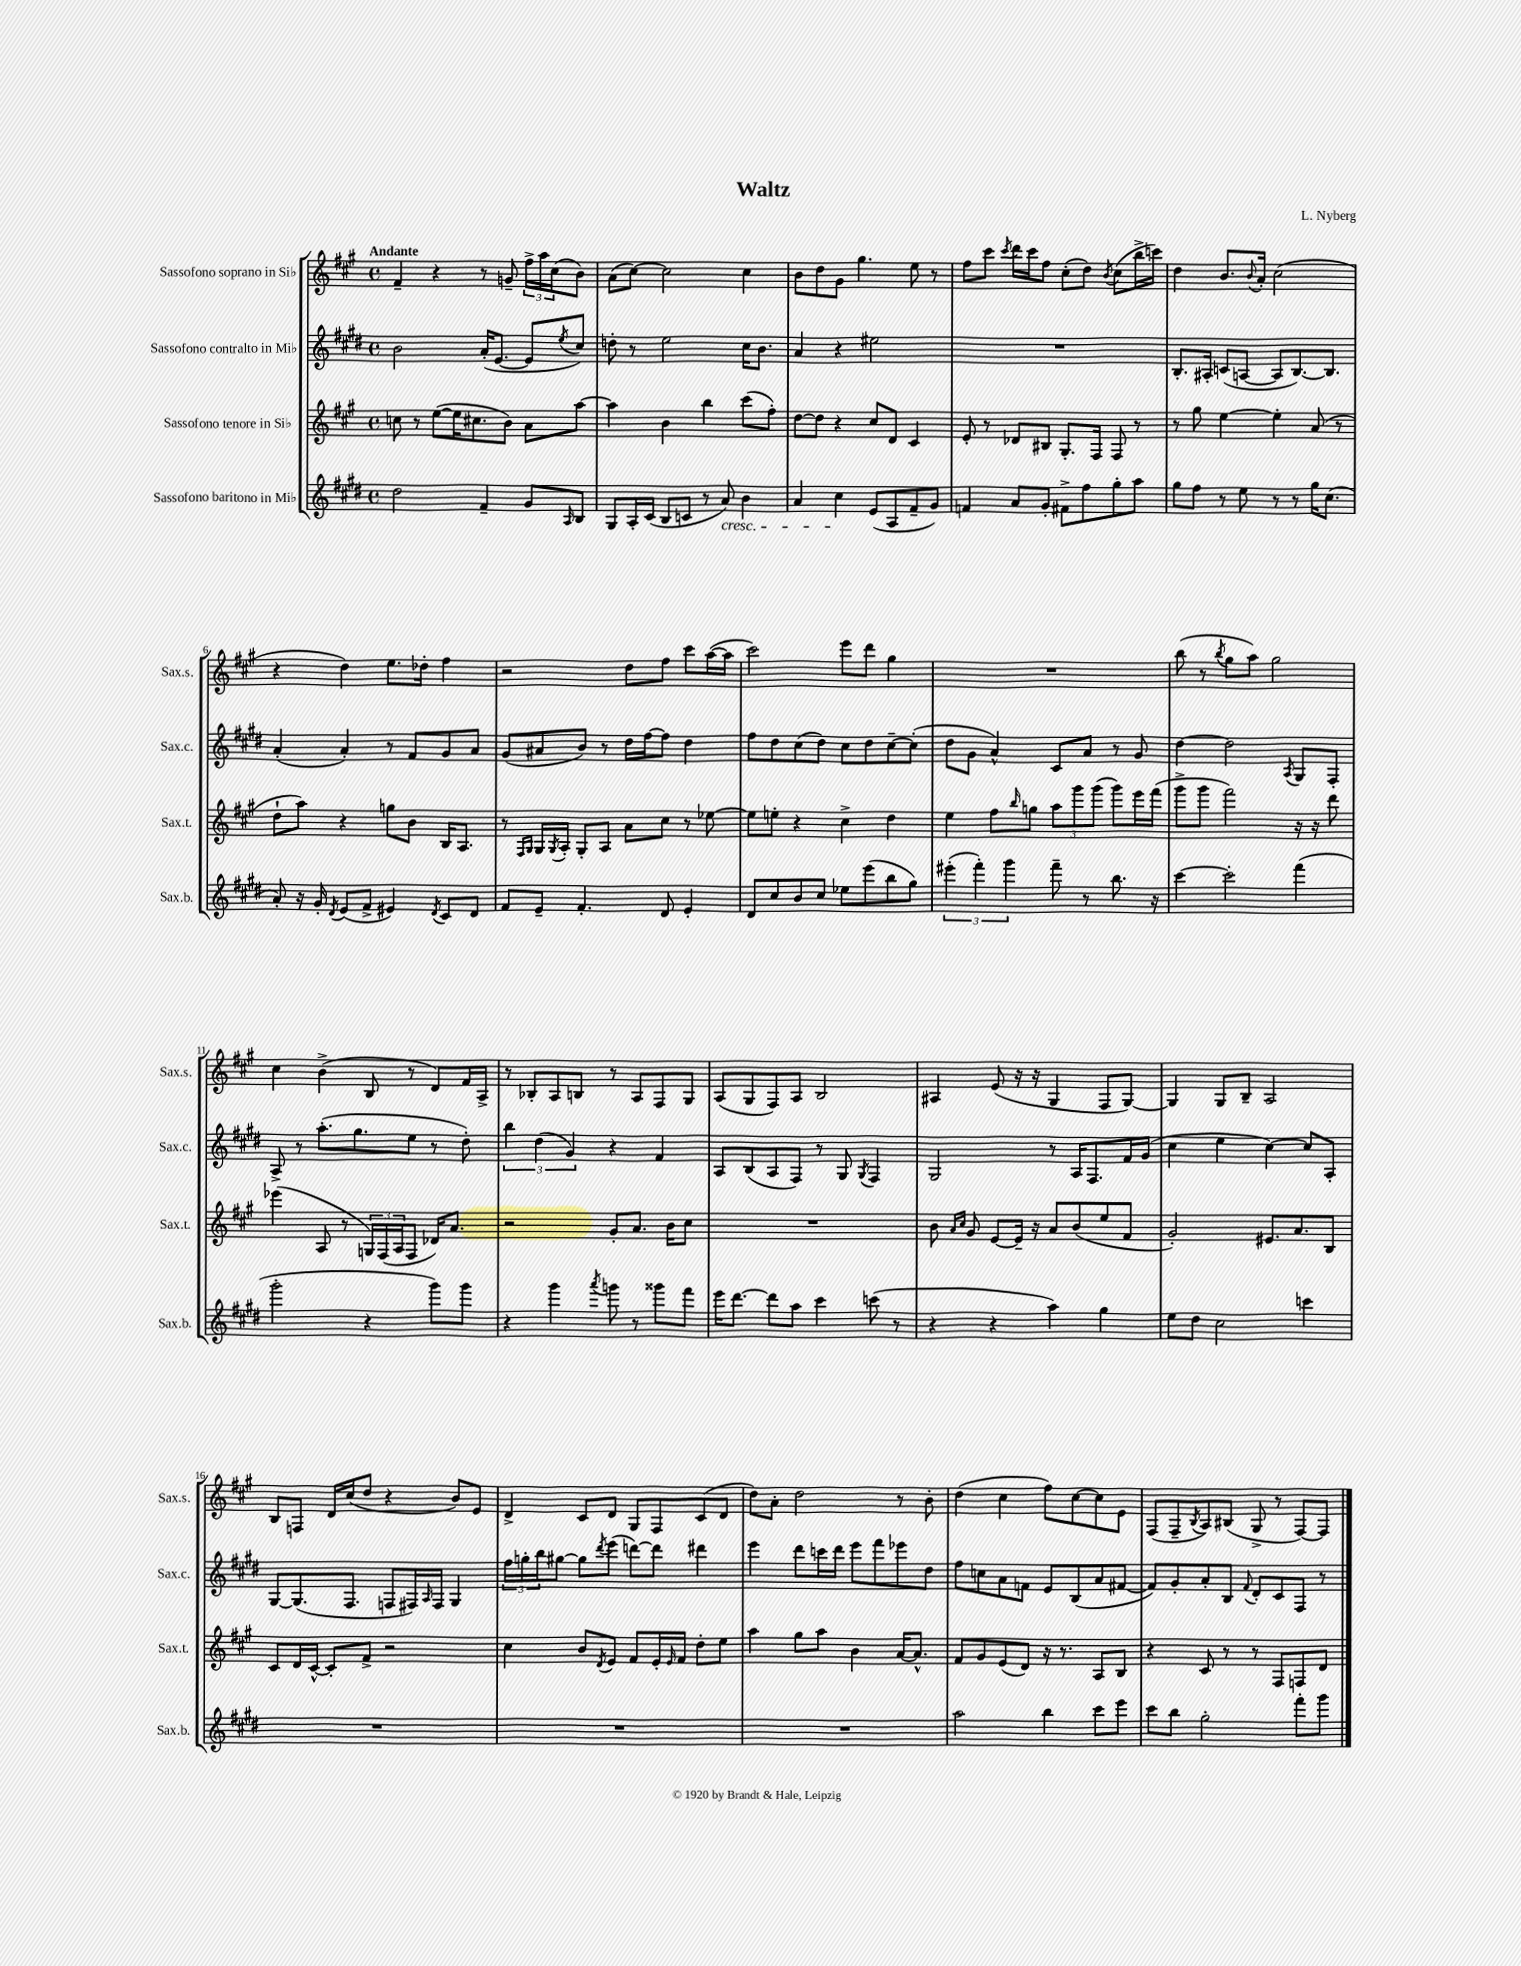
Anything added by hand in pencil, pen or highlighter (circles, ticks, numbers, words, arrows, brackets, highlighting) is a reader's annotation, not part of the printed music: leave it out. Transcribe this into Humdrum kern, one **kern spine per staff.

**kern	**kern	**kern	**kern
*staff4	*staff3	*staff2	*staff1
*clefG2	*clefG2	*clefG2	*clefG2
*k[f#c#g#d#]	*k[f#c#g#]	*k[f#c#g#d#]	*k[f#c#g#]
*M4/4	*M4/4	*M4/4	*M4/4
*met(c)	*met(c)	*met(c)	*met(c)
2dd#	8cc	2b	4f#~
.	8r	.	.
.	([8ee	.	4r
.	16ee]	.	.
.	8.cc#	.	.
4f#~	.	(16a'	8r
.	.	[8.e	.
.	8b)	.	8g~
8g#	8a	8e]	24ff#^
.	.	.	24aa
.	.	.	(24cc#
16qqA	.	8qee	.
8B	[8aa	8cc#)	8b)
=	=	=	=
8G#	4aa]	8dd'	(8a
16A'	.	8r	[8cc#)
(16c#	.	.	.
8B	4b	2ee	2cc#]
8c	.	.	.
8r	4bb	.	.
8a)	.	.	.
4b	(8ccc#	16cc#	4cc#
.	.	8.b	.
.	8ff#')	.	.
=	=	=	=
4a	[8dd	4a	8b
.	8dd]	.	8dd
4cc#	4r	4r	8g#
.	.	.	4.gg#
(8e	8cc#	2ee#	.
8A	8d	.	.
8f#~	4c#	.	8ee
8g#)	.	.	8r
=	=	=	=
4f	8e'	1r	8ff#
.	8r	.	8ccc#
.	.	.	8qccc#
8a	8d-	.	16ddd
.	.	.	16ccc#
8g#'	8B#	.	8ff#
8f#^	8.G#'	.	(8cc#'
8ff#	.	.	8dd)
.	16F#	.	.
.	.	.	8qb
8gg#'	8F#	.	(8cc#
8aa	8r	.	16bb^
.	.	.	16ccc)
=	=	=	=
8gg#	8r	8.B'	4dd
8ff#	8gg#	.	.
.	.	16A#'	.
8r	[4ee	(8c	8.b
8ee	.	[8A	.
.	.	.	8qqb
.	.	.	16a'
8r	4ee']	8A]	(2cc#
8r	.	[8.B)	.
16gg#	(8a	.	.
(8.cc#	.	8.B]	.
.	8r	.	.
=	=	=	=
8a')	8dd`	(4a'	4r
16r	8aa)	.	.
16g#'	.	.	.
8qd#	.	.	.
(8e	4r	4a')	4dd)
8f#^	.	.	.
4e#)	8gg	8r	8.ee
.	8b	8f#	.
.	.	.	16dd-'
8qd#	.	.	.
8c#	16B	8g#	4ff#
.	8.A	.	.
8d#	.	8a	.
=	=	=	=
8f#	8r	(8g#	2r
.	16qqF#	.	.
.	16qqG#	.	.
8e~	16G#	8a#	.
.	8qG#	.	.
.	16A'	.	.
4.f#'	8G#'	8b)	.
.	8A	8r	.
.	8a	16dd#	8dd
.	.	[16ff#	.
8d#	8cc#	8ff#]	8ff#
4e'	8r	4dd#	8ccc#
.	[8ee-	.	([16aa
.	.	.	16aa]
=	=	=	=
8d#	8ee-]	8ff#	2ccc#)
8cc#	8ee'	8dd#	.
8b	4r	(8cc#	.
8cc#	.	8dd#)	.
8ee-	4cc#^	8cc#	8eee
(8eee	.	8dd#	8ddd
8bb	4dd	[8cc#~	4gg#
8gg#)	.	(8cc#']	.
=	=	=	=
(6eee#'	4ee	8dd#	1r
.	.	8g#	.
6fff#')	.	.	.
.	8ff#	4a^^)	.
6ggg#	.	.	.
.	16qqbb	.	.
.	8gg	.	.
8fff#~	12aa	8c#	.
.	12ggg#	.	.
8r	.	8a	.
.	(12ggg#	.	.
8.bb	8ggg#)	8r	.
.	16eee	8g#	.
16r	(16fff#	.	.
=	=	=	=
[4ccc#	8ggg#^	[4dd#	(8bb
.	8ggg#	.	8r
.	.	.	8qbb
2ccc#']	2fff#)	2dd#]	8gg#
.	.	.	8aa)
.	.	.	2gg#
.	.	8qA	.
(4fff#	16r	8G#	.
.	16r	.	.
.	8ddd	8F#'	.
=	=	=	=
2ggg#'	(4eee-	8A^	4cc#
.	.	8r	.
.	8A	(8.aa'	(4b^
.	8r	.	.
.	.	8.gg#	.
4r	24G)	.	8B
.	(24F#	.	.
.	24A	.	.
.	8F#	8ee	8r
8ggg#)	16d-)	8r	8d)
.	8.a	.	.
8ggg#	.	8dd#')	16f#
.	.	.	16A^
=	=	=	=
4r	2r	6bb	8r
.	.	.	8B-'
.	.	(6dd#	.
4ggg#	.	.	8A
.	.	6g#)	.
.	.	.	8B
8qaaa	.	.	.
8ggg	8g#'	4r	8r
8r	8.a	.	8A
8ggg##	.	4f#	8F#
.	16b	.	.
8fff#	8cc#	.	8G#
=	=	=	=
16eee	1r	8A	(8A
[8.ddd#	.	.	.
.	.	(8B	8G#
8ddd#]	.	8A	8F#)
8aa	.	8F#)	8A
4ccc#	.	8r	2B
.	.	8G#	.
.	.	8qG#	.
(8ccc	.	4F#	.
8r	.	.	.
=	=	=	=
4r	8b	2G#	4A#
.	16qqa	.	.
.	16qqcc#	.	.
.	8g#	.	.
4r	[8e	.	(8e
.	16e~]	.	16r
.	16r	.	16r
4aa)	8a	8r	4G#
.	(8b	16A	.
.	.	8.F#	.
4gg#	8ee	.	8F#
.	8f#	16f#	[8G#)
.	.	(16g#	.
=	=	=	=
8ee	2g#')	4cc#	4G#]
8dd#	.	.	.
2cc#	.	4ee	8G#
.	.	.	8B~
.	8.e#	[4cc#)	2A
.	8.a	.	.
4ccc	.	8cc#]	.
.	8B	8A'	.
=	=	=	=
1r	8c#	[8G#	8B
.	16d	(8.G#]	8F
.	[16c#^^	.	.
.	8c#']	.	16d
.	.	8.F#	(16cc#
.	8f#^	.	8dd
.	2r	8F	4r
.	.	16F#)	.
.	.	16qqA	.
.	.	16F#	.
.	.	4G#	8b)
.	.	.	8e
=	=	=	=
1r	4cc#	24ff#	4d^
.	.	24gg'	.
.	.	24bb	.
.	.	[8gg#	.
.	8b	8gg#]	8c#
.	8qd	8qddd#	.
.	8e	(8eee	8d
.	8f#	[8ddd)	8G#
.	16e'	8ddd]	8F#
.	16qqe	.	.
.	16f#	.	.
.	8dd'	4ddd#	(8c#
.	8ee	.	8d
=	=	=	=
1r	4aa	4eee	8dd)
.	.	.	8a'
.	8gg#	8ddd#	2dd
.	8aa	16ccc	.
.	.	16ddd#	.
.	4b	8eee	.
.	.	8fff#	.
.	[16a	8eee-	8r
.	8.a^^]	.	.
.	.	8dd#	8b'
=	=	=	=
2aa	8f#	8ff#	(4dd
.	8g#	8cc	.
.	(8e	8a	4cc#
.	8d)	8f	.
4bb	16r	8e	8ff#)
.	8.r	.	.
.	.	(8B	[8cc#
8ccc#	8A	8a	8cc#]
8eee	8B	[8f#	8e
=	=	=	=
8ccc#	4r	8f#])	(8F#
8bb	.	8g#'	8F#~
.	.	.	8qB
2gg#'	8c#	8a'	8A)
.	8r	8B	(8B#
.	.	8qqf#	.
.	8r	8d#'	8G#^
.	8F#	8c#	8r
8fff#'	8F	8F#	[8F#)
8ggg#	8d	8r	8F#]
==	==	==	==
*-	*-	*-	*-
